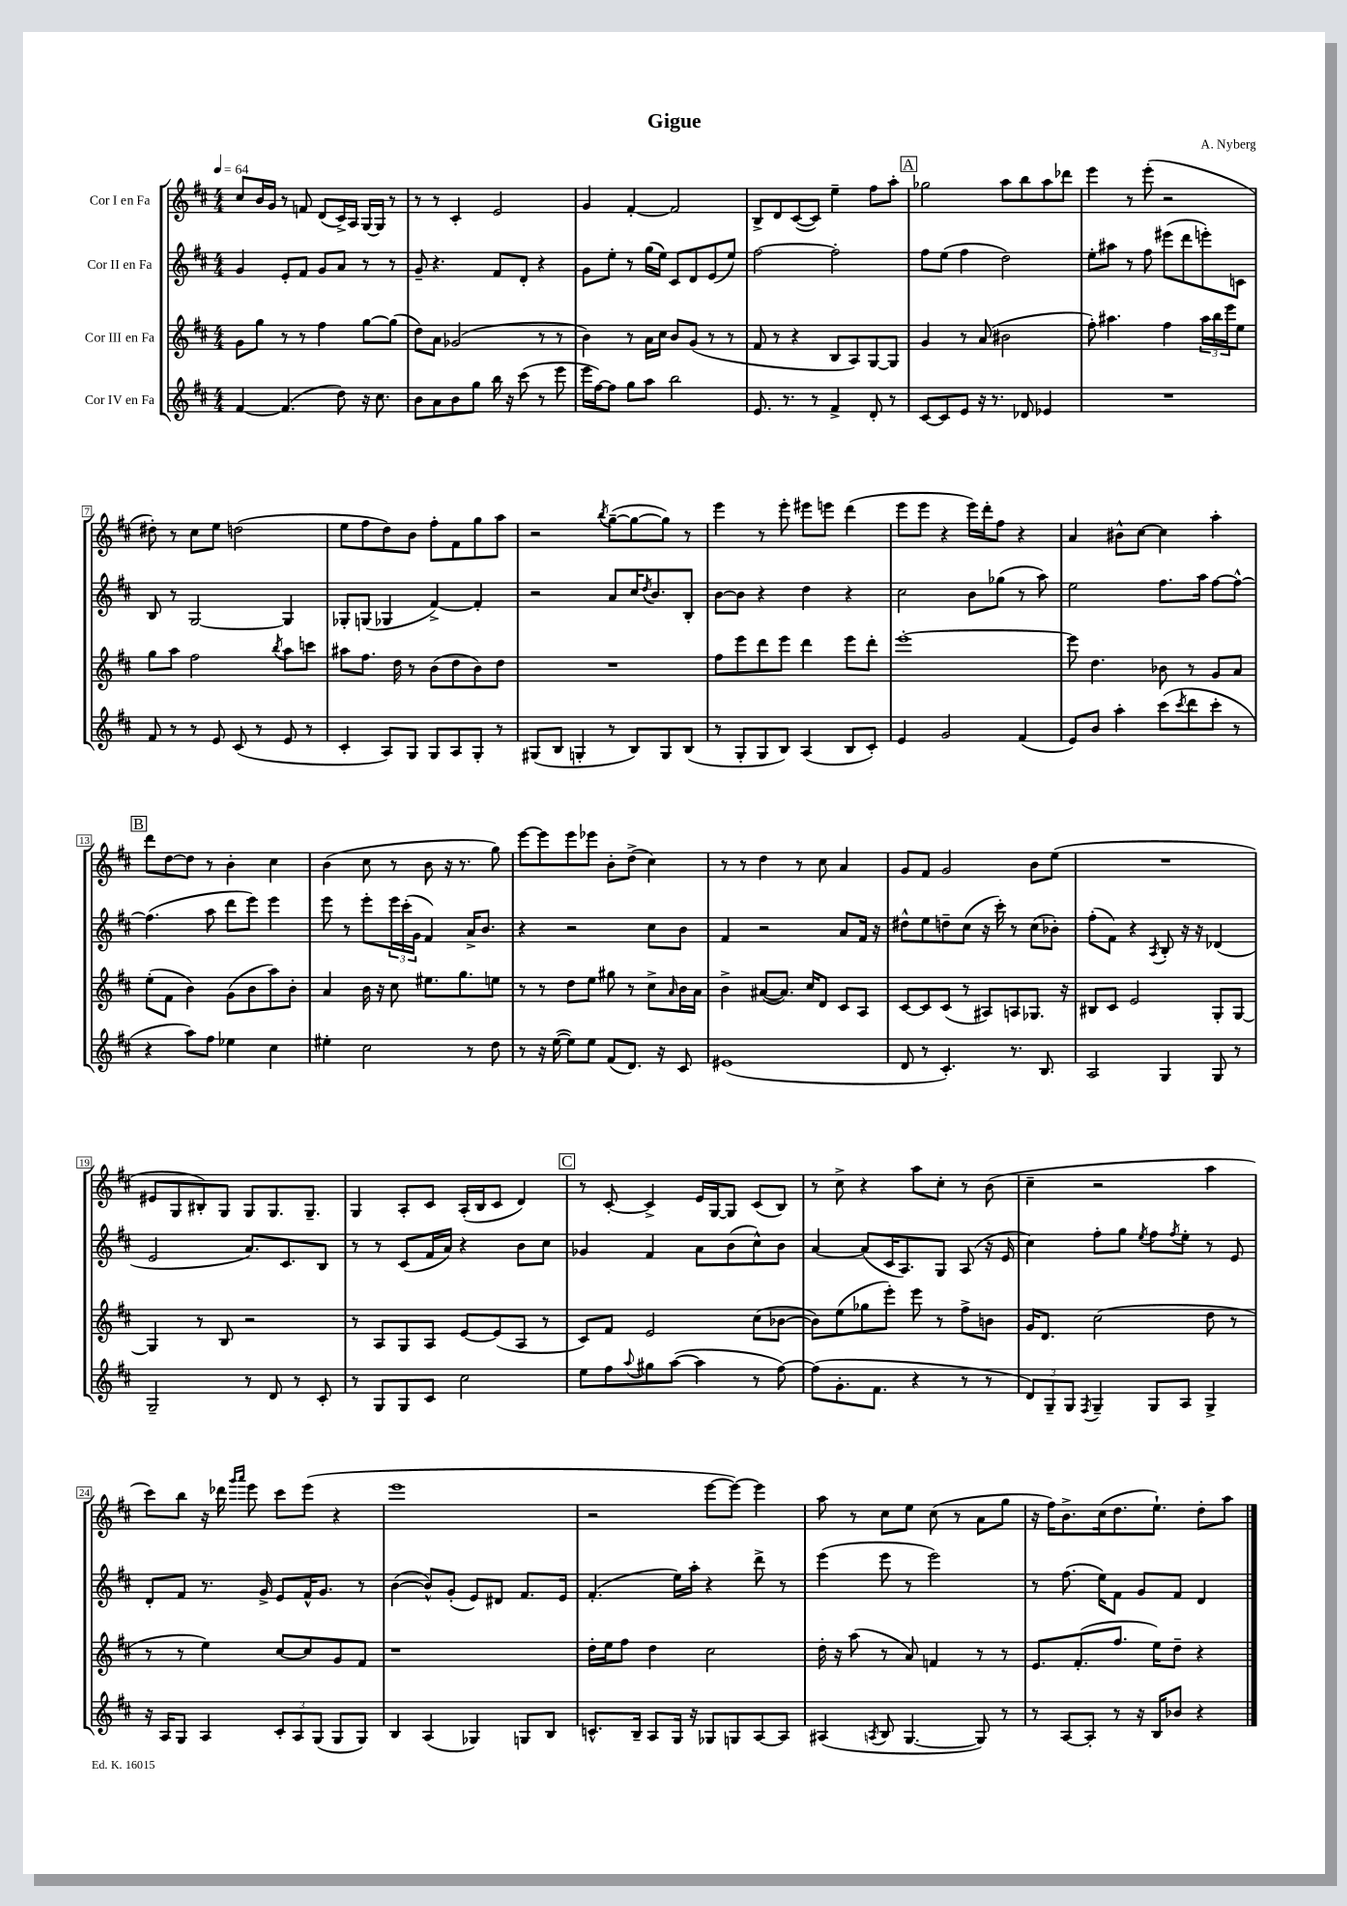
\header { title = "Gigue" composer = "A. Nyberg" }
<<
\new StaffGroup <<
\new Staff = "s0" \with { instrumentName = "Cor I en Fa" } {
    \clef treble \key d \major \numericTimeSignature \time 4/4 \tempo 4 = 64
    cis''8 b'16 g'16 r8 f'8 d'8( cis'16->) a16 g16~ g16 r8 |
    r8 r8 cis'4-. e'2 |
    g'4 fis'4~-. fis'2 |
    b8-> d'8 cis'8~( cis'8) e''4-- fis''8 a''8-. |
    \mark \markup { \box "A" } ges''2 a''8 b''8 a''8 des'''8 |
    e'''4 r8 e'''8-.( r2 |
    dis''8-.) r8 cis''8 e''8 d''2( |
    e''8 fis''8 d''8) b'8 fis''8-. fis'8 g''8 a''8 |
    r2 \acciaccatura { b''8 } g''8~--( g''8~ g''8) r8 |
    e'''4 r8 e'''8-. eis'''8 e'''8 d'''4( |
    e'''8 e'''8 r4 e'''16) d'''16-. fis''8 r4 |
    a'4 bis'8-^ cis''8~ cis''4 a''4-. |
    \mark \markup { \box "B" } d'''8 d''8~ d''8 r8 b'4-. cis''4 |
    b'4( cis''8 r8 b'8 r16 r8. g''8) |
    e'''8~ e'''8 e'''8 ees'''8 b'8-. d''8->( cis''4) |
    r8 r8 d''4 r8 cis''8 a'4 |
    g'8 fis'8 g'2 b'8 e''8( |
    R1 |
    eis'8 g8 bis8-.) g8 g8 g8. g8.-- |
    g4 a8-. cis'8 a16-.( b16 cis'8 d'4) |
    \mark \markup { \box "C" } r8 cis'8~-. cis'4-> e'16 g16~ g8 cis'8( b8) |
    r8 cis''8-> r4 a''8 cis''8-. r8 b'8( |
    cis''4-- r2 a''4 |
    cis'''8) b''8 r16 des'''16 \grace { g'''16 a'''16 } e'''8 cis'''8 e'''8( r4 |
    e'''1 |
    r2 e'''8~ e'''8~) e'''4 |
    a''8 r8 cis''8 e''8 cis''8( r8 a'8 g''8 |
    r16 fis''16) b'8.-> cis''16( d''8. e''8.-!) d''8-. a''8 \bar "|." |
}
\new Staff = "s1" \with { instrumentName = "Cor II en Fa" } {
    \clef treble \key d \major \numericTimeSignature \time 4/4
    g'4 e'8-. fis'8 g'8 a'8 r8 r8 |
    g'8-- r4. fis'8 d'8-. r4 |
    g'8 e''8-. r8 g''16( e''16) cis'8 d'8 e'8( e''8) |
    fis''2~ fis''2-. |
    \mark \markup { \box "A" } fis''8 e''8( fis''4 d''2) |
    e''8-. ais''8 r8 fis''8 eis'''8( d'''8 e'''8-.) c'8 |
    b8 r8 g2~ g4 |
    ges8-. g8( ges4 fis'4~->) fis'4-. |
    r2 a'8 cis''16 \acciaccatura { d''8 } b'8. b8-. |
    b'8~ b'8 r4 d''4 r4 |
    cis''2 b'8 ges''8( r8 a''8) |
    e''2 fis''8. a''16 fis''8~ fis''8~-^ |
    \mark \markup { \box "B" } fis''4.( a''8 d'''8 e'''8) e'''4 |
    e'''8 r8 e'''8-. \tuplet 3/2 { e'''16 cis'''16-.( g'16 } fis'4) a'16-> b'8. |
    r4 r2 cis''8 b'8 |
    fis'4 r2 a'8 fis'16 r16 |
    dis''8-^ e''8 d''8-- cis''8( r16 cis'''16-.) r8 cis''8( bes'8-.) |
    fis''8-.( fis'8) r4 \acciaccatura { a8 } b8-. r16 r16 des'4( |
    e'2 a'8.) cis'8. b8 |
    r8 r8 cis'8( fis'16 a'16) r4 b'8 cis''8 |
    \mark \markup { \box "C" } ges'4 fis'4 a'8 b'8( cis''8-^) b'8 |
    a'4~ a'8( cis'16 a8.) g8 a8( r16 e'16 |
    cis''4) fis''8-. g''8 \acciaccatura { e''8 } fis''8 \acciaccatura { fis''8 } e''8-. r8 e'8 |
    d'8-. fis'8 r8. g'16-> e'8 fis'16-^ g'8. r8 |
    b'4~( b'8-^) g'8-.( e'8) dis'8 fis'8. e'16 |
    fis'4.-.( e''16) a''16-. r4 d'''8-> r8 |
    e'''4( e'''8 r8 e'''2) |
    r8 fis''8.( e''16) fis'8 g'8 fis'8 d'4 \bar "|." |
}
\new Staff = "s2" \with { instrumentName = "Cor III en Fa" } {
    \clef treble \key d \major \numericTimeSignature \time 4/4
    g'8 g''8 r8 r8 fis''4 g''8~ g''8( |
    d''8) a'8 ges'2( r8 r8 |
    b'4) r8 a'16 cis''16 b'8 g'8( r8 r8 |
    fis'8 r8 r4 b8 a8) g8~ g8 |
    \mark \markup { \box "A" } g'4 r8 a'8( bis'2 |
    fis''8-.) ais''4. fis''4 \tuplet 3/2 { ais''16 b''16 e'''16 } e''8 |
    g''8 a''8 fis''2 \acciaccatura { b''8 } a''8 c'''8 |
    ais''8 fis''8. d''16 r8 b'8( d''8 b'8) d''8 |
    R1 |
    fis''8 e'''8 d'''8 e'''8 d'''4 e'''8 d'''8-. |
    e'''1~-. |
    e'''8 d''4. bes'8 r8 g'8 a'8 |
    \mark \markup { \box "B" } e''8-.( fis'8 b'4) g'8( b'8 a''8) b'8-. |
    a'4 b'16 r16 cis''8 eis''8. g''8. e''8 |
    r8 r8 d''8 e''8 gis''8 r8 cis''8-> \grace { a'16 } b'16 a'16 |
    b'4-> ais'8~( ais'8.) cis''16 d'8 cis'8 a8 |
    cis'8~ cis'8 cis'8( r8 ais8) a8 ges8. r16 |
    bis8 cis'8 e'2 g8-. g8~ |
    g4 r8 b8 r2 |
    r8 a8 g8 a8 e'8~ e'8( a8 r8 |
    \mark \markup { \box "C" } cis'8) fis'8 e'2 cis''8( bes'8~ |
    bes'8) e''8( ges''8 e'''8-.) e'''8 r8 fis''8-> b'8 |
    g'16 d'8. cis''2( d''8 r8 |
    r8 r8 e''4) cis''8~ cis''8 g'8 fis'8 |
    r1 |
    d''16-. e''16 fis''8 d''4 cis''2 |
    d''16-. r16 a''8( r8 a'8) f'4 r8 r8 |
    e'8. fis'8.-.( fis''8. e''16) d''8-- r4 \bar "|." |
}
\new Staff = "s3" \with { instrumentName = "Cor IV en Fa" } {
    \clef treble \key d \major \numericTimeSignature \time 4/4
    fis'4~ fis'4.( d''8) r16 cis''8. |
    b'8 a'8 b'8 g''8 b''16 r16 cis'''8( r8 e'''8 |
    e'''16 fis''16~) fis''8 g''8 a''8 b''2 |
    e'8. r8. r8 fis'4-> d'8-. r8 |
    \mark \markup { \box "A" } cis'8~ cis'8 e'8 r16 r8. des'8 ees'4 |
    R1 |
    fis'8 r8 r8 e'8 cis'8( r8 e'8 r8 |
    cis'4-. a8) g8 g8 a8 g8-. r8 |
    gis8( b8 g4-. r8 b8) g8 b8( |
    r8 g8-. g8 b8) a4( b8 cis'8-.) |
    e'4 g'2 fis'4( |
    e'8) b'8 a''4-. cis'''8( \acciaccatura { cis'''8 } d'''8 cis'''8-. r8 |
    \mark \markup { \box "B" } r4 a''8) fis''8 ees''4 cis''4 |
    eis''4-. cis''2 r8 d''8 |
    r8 r16 e''16~( e''8) e''8 fis'8( d'8.) r16 cis'8 |
    eis'1( |
    d'8 r8 cis'4.-.) r8. b8. |
    a2 g4 g8 r8 |
    g2-- r8 d'8 r8 cis'8-. |
    r8 g8 g8 cis'8 cis''2 |
    \mark \markup { \box "C" } e''8 fis''8 \appoggiatura { a''8 } gis''8 a''8~( a''4 r8 fis''8~) |
    fis''8( g'8.-. fis'8. r4 r8 r8 |
    \tuplet 3/2 { d'8) g8-- g8 } \acciaccatura { fis8 } g4-- g8 a8 g4-> |
    r16 a16 g8 a4 \tuplet 3/2 { cis'8-. a8 g8( } g8 g8) |
    b4 a4( ges4) g8 b8 |
    c'8.-^ b16-- a8 g16 r16 ges8 g8 a8~ a8 |
    ais4( \acciaccatura { a8 } b8 g4.~ g8) r8 |
    r8 a8~ a8-. r8 r16 b16 bes'8 r4 \bar "|." |
}
>>
>>
